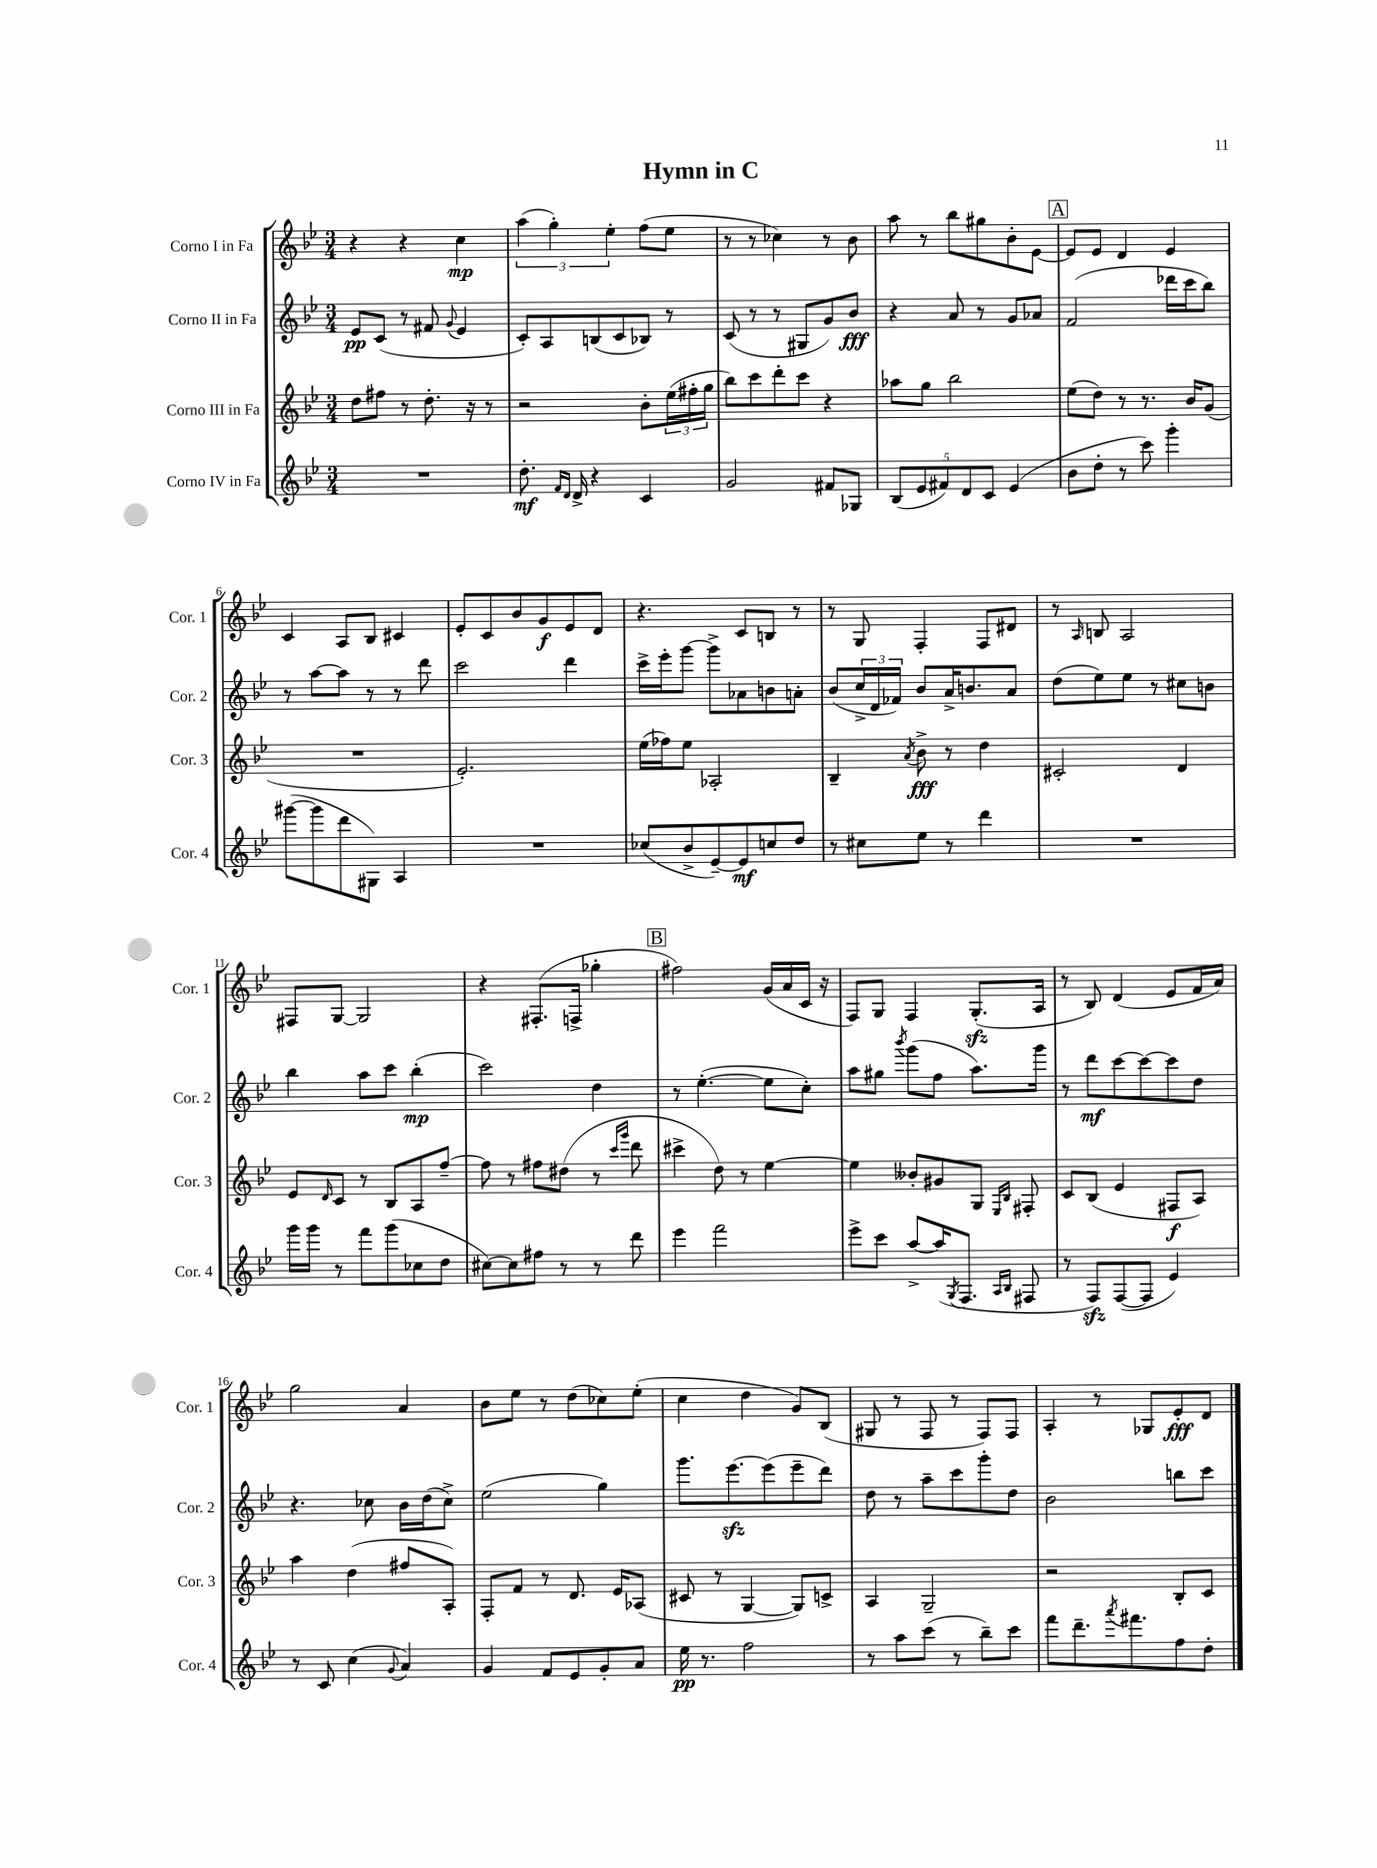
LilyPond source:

\header { title = "Hymn in C" }
<<
\new StaffGroup <<
\new Staff = "s0" \with { instrumentName = "Corno I in Fa" shortInstrumentName = "Cor. 1" } {
    \clef treble \key bes \major \numericTimeSignature \time 3/4
    r4 r4 c''4\mp |
    \tuplet 3/2 { a''4( g''4-.) ees''4-. } f''8( ees''8 |
    r8 r8 ces''4) r8 bes'8 |
    a''8 r8 bes''8 gis''8 bes'8-. ees'8~ |
    \mark \markup { \box "A" } ees'8 ees'8 d'4 ees'4 |
    c'4 a8 bes8 cis'4 |
    ees'8-. c'8 bes'8 g'8\f ees'8 d'8 |
    r4. c'8 b8 r8 |
    r8 g8 f4-. f8 dis'8 |
    r8 \grace { a16 } b8 a2 |
    fis8 g8~ g2 |
    r4 fis8.-.( f16-> ges''4-. |
    \mark \markup { \box "B" } fis''2) g'16( a'16 c'16 r16 |
    f8) g8 f4 g8.-.\sfz( a16 |
    r8 bes8) d'4( ees'8 f'16 a'16) |
    g''2 a'4 |
    bes'8 ees''8 r8 d''8( ces''8) ees''8-.( |
    c''4 d''4 g'8) bes8( |
    gis8 r8 f8 r8 f8) f8 |
    a4-. r8 ges8 ees'8-.\fff d'8 \bar "|." |
}
\new Staff = "s1" \with { instrumentName = "Corno II in Fa" shortInstrumentName = "Cor. 2" } {
    \clef treble \key bes \major \numericTimeSignature \time 3/4
    ees'8\pp c'8( r8 fis'8 \appoggiatura { g'8 } ees'4 |
    c'8-.) a8 b8( c'8 bes8) r8 |
    c'8( r8 r8 gis8 g'8) bes'8\fff |
    r4 a'8 r8 g'8 aes'8 |
    \mark \markup { \box "A" } f'2( des'''16 c'''16 bes''8) |
    r8 a''8~ a''8 r8 r8 d'''8 |
    c'''2 d'''4 |
    c'''16-> ees'''16-. g'''8~ g'''8-> aes'8 b'8 a'8-. |
    bes'8( \tuplet 3/2 { c''16-> d'16 fes'16) } bes'8 a'16-> b'8. a'8 |
    d''8( ees''8) ees''8 r8 cis''8 b'8 |
    bes''4 a''8 c'''8 bes''4-.\mp( |
    c'''2) d''4 |
    \mark \markup { \box "B" } r8 ees''4.~-.( ees''8 c''8-.) |
    a''8 gis''8 \acciaccatura { bes'''8 } g'''8( f''8 a''8.) g'''16 |
    r8 d'''8\mf c'''8~ c'''8~ c'''8 d''8 |
    r4. ces''8 bes'16 d''16( ces''8->) |
    ees''2( g''4) |
    g'''8. ees'''8.~\sfz ees'''8( ees'''8-- d'''8) |
    d''8 r8 a''8-- c'''8 g'''8-. d''8 |
    bes'2 b''8 c'''8 \bar "|." |
}
\new Staff = "s2" \with { instrumentName = "Corno III in Fa" shortInstrumentName = "Cor. 3" } {
    \clef treble \key bes \major \numericTimeSignature \time 3/4
    d''8 fis''8 r8 d''8.-. r16 r8 |
    r2 bes'8-. \tuplet 3/2 { ees''16( fis''16-. g''16 } |
    bes''8) c'''8 d'''8-. c'''8 r4 |
    aes''8 g''8 bes''2 |
    \mark \markup { \box "A" } ees''8( d''8) r8 r8. bes'16 g'8( |
    R2. |
    ees'2.-.) |
    ees''16( fes''16) ees''8 aes2-. |
    bes4-- \acciaccatura { a'8 } bes'8->\fff r8 d''4 |
    cis'2-. d'4 |
    ees'8 \grace { d'16 } c'8 r8 bes8 a8 f''8~-- |
    f''8 r8 fis''8 dis''8( r8 \grace { c'''16 g'''16 } d'''8 |
    \mark \markup { \box "B" } cis'''4-> d''8) r8 ees''4~ |
    ees''4 beses'8-. gis'8 g8 \grace { ees16 bes16 } fis8-. |
    c'8 bes8( ees'4 fis8\f a8) |
    a''4 d''4( fis''8 a8-.) |
    f8-. f'8 r8 d'8. ees'16 aes8( |
    cis'8 r8 g4~ g8) c'8-> |
    a4 g2-- |
    r2 bes8-. c'8 \bar "|." |
}
\new Staff = "s3" \with { instrumentName = "Corno IV in Fa" shortInstrumentName = "Cor. 4" } {
    \clef treble \key bes \major \numericTimeSignature \time 3/4
    R2. |
    d''8.-.\mf \grace { f'16 d'16 } d'16-> r4 c'4 |
    g'2 fis'8 ges8 |
    \tuplet 5/4 { bes8( ees'8 fis'8) d'8 c'8 } ees'4( |
    \mark \markup { \box "A" } bes'8 d''8-. r8 c'''8) g'''4-. |
    gis'''8~( gis'''8 d'''8 gis8) a4 |
    R2. |
    ces''8( bes'8-> ees'8~--) ees'8\mf c''8 d''8 |
    r8 cis''8 ees''8 r8 d'''4 |
    R2. |
    g'''16 g'''16 r8 f'''8 g'''8( ces''8 d''8 |
    cis''8~) cis''8 fis''8 r8 r8 d'''8 |
    \mark \markup { \box "B" } ees'''4 f'''2 |
    ees'''8-> c'''8 a''8~-> a''16( \acciaccatura { g8 } f8. \grace { a16 bes16 } fis8 |
    r8 f8\sfz) f8~( f8 ees'4) |
    r8 c'8 c''4( \appoggiatura { g'8 } a'4) |
    g'4 f'8 ees'8 g'8-. a'8 |
    ees''16\pp r8. f''2 |
    r8 a''8 c'''8( r8 bes''8--) c'''8 |
    f'''8 d'''8.-- \acciaccatura { a'''8 } fis'''8. f''8 d''8-. \bar "|." |
}
>>
>>
